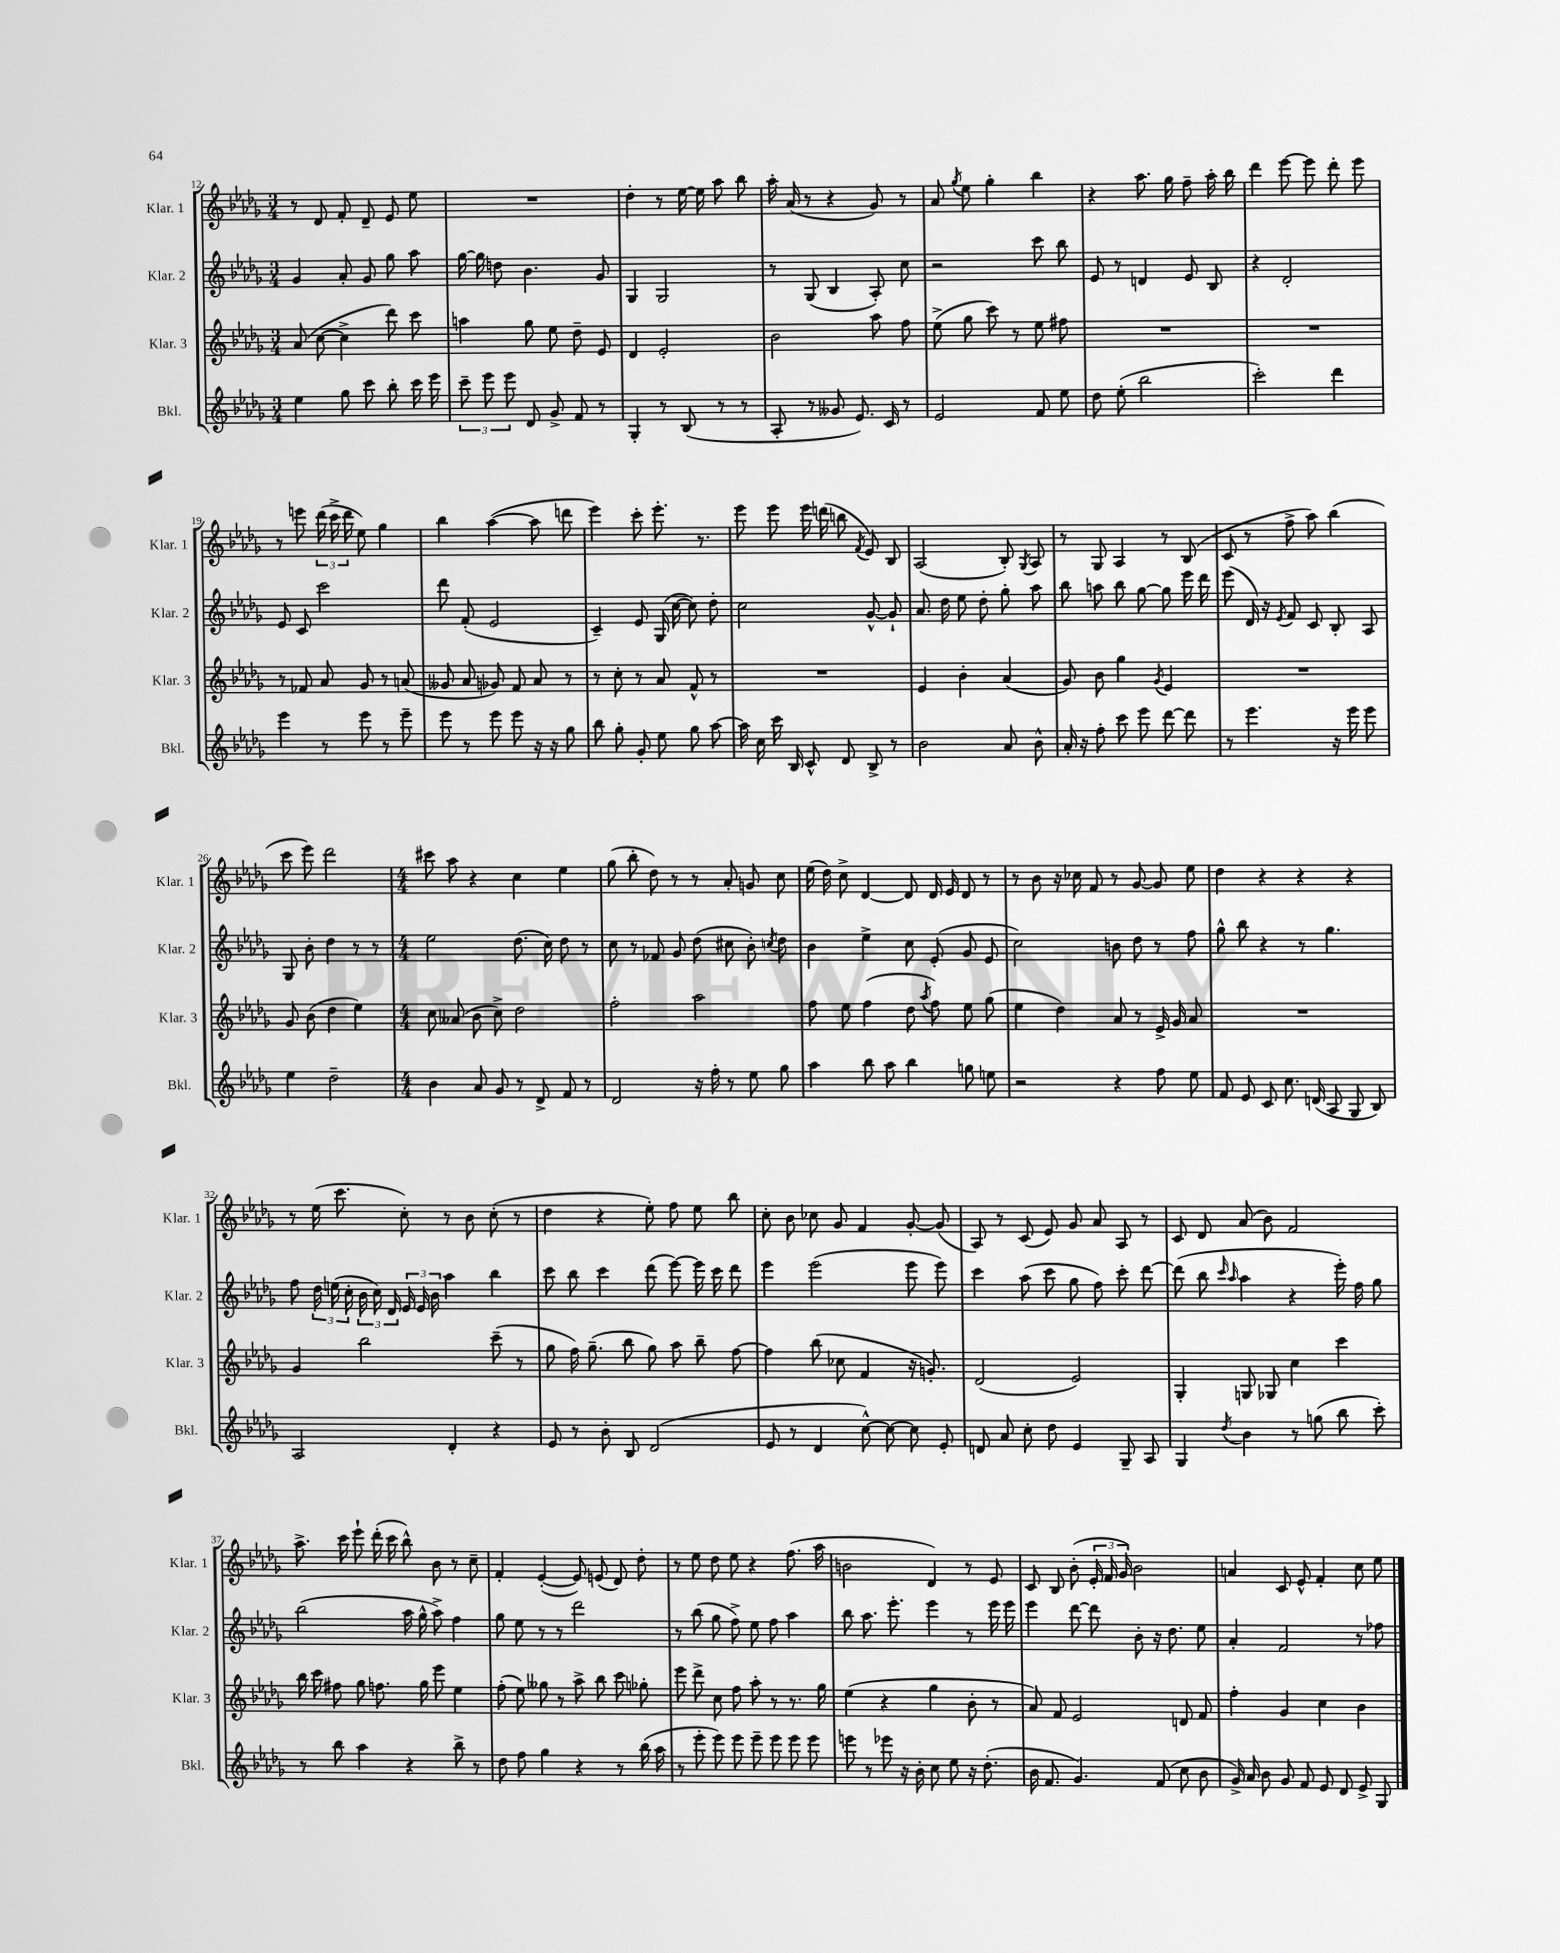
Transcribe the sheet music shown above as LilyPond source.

<<
\new StaffGroup <<
\new Staff = "s0" \with { instrumentName = "Klar. 1" shortInstrumentName = "Klar. 1" } {
    \clef treble \key des \major \numericTimeSignature \time 3/4
    \autoBeamOff r8 des'8 f'8-. des'8-- ees'8 ees''8 |
    R2. |
    des''4-. r8 ees''16~ ees''16 aes''8 bes''8 |
    aes''16-. aes'16( r8 r4 ges'8) r8 |
    aes'8 \acciaccatura { ges''8 } ees''8 ges''4-. bes''4 |
    r4 aes''8. ges''16 f''8-- aes''16-. bes''16 |
    des'''4 ees'''8~ ees'''8 des'''8-. ees'''8 |
    r8 e'''8 \tuplet 3/2 { des'''16( c'''16-> des'''16 } ees''8) ges''4 |
    bes''4 aes''4~( aes''8 d'''8 |
    ees'''4) c'''8-. ees'''8.-. r8. |
    ees'''8 ees'''8 ees'''16 d'''16( b''8 \acciaccatura { f'8 } ees'8) bes8 |
    aes2( bes8-.) \acciaccatura { ges8 } aes8 |
    r8 ges8 aes4 r8 bes8( |
    c'8 r8 f''8-> aes''8) bes''4( |
    c'''8 ees'''8) des'''2 |
    \numericTimeSignature \time 4/4 cis'''8 aes''8 r4 c''4 ees''4 |
    ges''8( bes''8-. des''8) r8 r8 aes'8-. g'8 c''8 |
    ees''16( des''16) c''8-> des'4~ des'8 des'16 ees'16 des'8 r8 |
    r8 bes'8 r16 ces''16 f'8 r8 ges'8~ ges'8 ees''8 |
    des''4 r4 r4 r4 |
    r8 ees''16( c'''8. c''8-.) r8 bes'8 c''8-.( r8 |
    des''4 r4 ees''8-.) f''8 ees''8 bes''8 |
    c''8-. bes'8 ces''8 ges'8 f'4 ges'8~-. ges'8( |
    aes8) r8 c'8( ees'8) ges'8 aes'8 aes8 r8 |
    c'8 des'8 aes'8( bes'8) f'2 |
    aes''8.-> c'''16 ees'''8-! des'''16-.( c'''16 bes''8-^) bes'8 r8 c''8-- |
    f'4-. ees'4~-.( ees'8) e'8( des'8) des''8-. |
    r8 ees''8 des''8 ees''8 r4 f''8.( aes''16 |
    b'2 des'4) r8 ees'8 |
    c'8 bes8 bes'8-.( \tuplet 3/2 { ees'16-. f'16 ges'16) } bes'2 |
    a'4 c'8 ees'8-^ f'4-. c''8 ees''8 \bar "|." |
}
\new Staff = "s1" \with { instrumentName = "Klar. 2" shortInstrumentName = "Klar. 2" } {
    \clef treble \key des \major \numericTimeSignature \time 3/4
    \autoBeamOff ges'4 aes'8-. ges'8 ges''8 aes''8 |
    ges''16~ ges''16 d''8 bes'4. ges'8 |
    ges4 ges2 |
    r8 ges8( bes4 aes8-.) c''8 |
    r2 c'''8 bes''8 |
    ees'8 r8 d'4 ees'8 bes8 |
    r4 des'2-. |
    ees'8 c'8 c'''2 |
    des'''8 f'8-.( ees'2 |
    c'4--) ees'8 ges16( c''16~ c''8) des''8-. |
    c''2 ges'8~-^ ges'8-! |
    aes'8. des''16 ees''8 des''8-. ges''8-. aes''8 |
    bes''8 a''8 bes''8 ges''8~ ges''8 ees'''16 des'''16 |
    ees'''8( des'16) r16 \acciaccatura { ees'8 } f'8 c'8 bes8-. aes8 |
    ges8 bes'8-. des''4 r8 r8 |
    \numericTimeSignature \time 4/4 ees''2 des''8.( c''16) des''8 r8 |
    c''8 r8 fes'8 ges'8 des''8( cis''8 bes'8-.) \acciaccatura { c''8 } des''8 |
    bes'4 ees''4-> c''8 ees'8-.( ges'8 ees'8 |
    c''2) b'8 des''8 r8 f''8 |
    ges''8-^ bes''8 r4 r8 ges''4. |
    f''8 \tuplet 3/2 { des''16 e''16( c''16-. } \tuplet 3/2 { bes'16 c''16) des'16 } \tuplet 3/2 { ees'16 ees'16 bes'16 } aes''4 bes''4 |
    c'''8 bes''8 c'''4 des'''8( ees'''8~) ees'''16 c'''16 des'''8 |
    ees'''4 ees'''2( ees'''8 ees'''8) |
    c'''4 aes''8( c'''8 ges''8 f''8) c'''8-. des'''8~ |
    des'''8( bes''8 \grace { c'''16 aes''16 } aes''4 r4 ees'''16-.) f''16 ges''8 |
    bes''2( aes''16 ges''16-^ aes''8->) f''4 |
    ges''8 ees''8 r8 r8 des'''2 |
    r8 bes''8( ges''8 f''8->) ees''8 f''8 aes''4 |
    bes''8 aes''8. ees'''8.-. ees'''4 r8 ees'''16 ees'''16 |
    ees'''4 des'''8~ des'''8 bes'8-. r16 des''8. ees''8 |
    aes'4-. f'2 r8 fes''8 \bar "|." |
}
\new Staff = "s2" \with { instrumentName = "Klar. 3" shortInstrumentName = "Klar. 3" } {
    \clef treble \key des \major \numericTimeSignature \time 3/4
    \autoBeamOff aes'8( c''8~ c''4-> des'''8) c'''8 |
    a''4 ges''8 ees''8 des''8-- ees'8 |
    des'4 ees'2-. |
    bes'2 aes''8 f''8 |
    ees''8->( ges''8 c'''8) r8 ees''8 fis''8 |
    R2. |
    R2. |
    r8 fes'8 aes'8 ges'8 r8 a'8( |
    geses'8 aes'8 ges'8) f'8 aes'8 r8 |
    r8 c''8-. r8 aes'8 f'8-^ r8 |
    R2. |
    ees'4 bes'4-. aes'4( |
    ges'8) bes'8 ges''4 \acciaccatura { ges'8 } ees'4 |
    R2. |
    ges'8 bes'8( des''4 ees''4) |
    \numericTimeSignature \time 4/4 c''8 aeses'8( bes'8 c''8->) des''2 |
    f''2-. aes''2 |
    f''8 ees''8 f''4( des''8 \acciaccatura { aes''8 } f''8) ees''8 ges''8( |
    ees''4 des''4) aes'8 r8 ees'16-> ges'16 aes'8 |
    R1 |
    ges'4 bes''2 c'''8--( r8 |
    ges''8 f''16) ges''8.--( bes''8 ges''8) aes''8 bes''8-- f''8~ |
    f''4 bes''8( ces''8 f'4 r16 g'8.-.) |
    des'2( ees'2) |
    ges4-. g8 ges8 c''4 c'''4 |
    bes''16 c'''16 fis''8 ges''8 f''8. ges''16 ees'''8 ees''4 |
    f''8-.( ees''8) geses''8 r8 aes''8-> bes''8 c'''8 ges''8-. |
    ees'''8 des'''8-> c''8 f''8 aes''8-. r8 r8. ges''16 |
    ees''4( r4 ges''4 bes'8-. r8 |
    aes'8) f'8 ees'2 d'8 f'8 |
    f''4-. ges'4 c''4 bes'4 \bar "|." |
}
\new Staff = "s3" \with { instrumentName = "Bkl." shortInstrumentName = "Bkl." } {
    \clef treble \key des \major \numericTimeSignature \time 3/4
    \autoBeamOff ees''4 ges''8 c'''8 bes''8-. c'''16 ees'''16 |
    \tuplet 3/2 { c'''8-- ees'''8 ees'''8 } des'8 ges'8-> f'8 r8 |
    ges4-. r8 bes8( r8 r8 |
    aes8-. r8 geses'8 ees'8.) c'16 r8 |
    ees'2 f'8 ees''8 |
    des''8 ees''8-.( bes''2 |
    c'''2-.) des'''4 |
    ees'''4 r8 ees'''8 r8 ees'''8-- |
    ees'''8 r8 ees'''8 ees'''8 r16 r16 ges''8 |
    bes''8 ges''8-. ges'8-. ees''8 ges''8 aes''8~ |
    aes''16 c''16 c'''16 bes16 c'8-^ des'8 bes8-> r8 |
    bes'2 aes'8 bes'8-^ |
    aes'16-. r16 f''8-. c'''8 ees'''8 des'''8~ des'''8 |
    r8 ees'''4. r16 ees'''16 ees'''8 |
    ees''4 des''2-- |
    \numericTimeSignature \time 4/4 bes'4 aes'8 ges'8 r8 des'8-> f'8 r8 |
    des'2 r16 f''16-. r8 ees''8 ges''8 |
    aes''4 bes''8 aes''8 bes''4 g''8 e''8 |
    r2 r4 f''8 ees''8 |
    f'8 ees'8 c'8 c''8. d'16( aes8 ges8 bes8) |
    aes2 des'4-. r4 |
    ees'8 r8 bes'8-. bes8 des'2( |
    ees'8 r8 des'4 c''8~-^) c''8~ c''8 ees'8-. |
    d'8 aes'8 c''8-. des''8 ees'4 ges8-- aes8 |
    ges4 \acciaccatura { des''8 } bes'4 r8 g''8( bes''8 c'''8-.) |
    r8 bes''8 aes''4 r4 bes''8-> r8 |
    des''8 f''8 ges''4 r4 r8 bes''16( aes''16 |
    r8 ees'''8-. ees'''8) ees'''8 ees'''8-- ees'''8 ees'''8 ees'''8 |
    e'''8 r8 ees'''8 r16 bes'16-. c''8 ees''8 r16 des''8.-.( |
    bes'16 f'8. ges'4.) f'8( c''8 bes'8 |
    ges'16->) aes'16 bes'8 ges'8 f'8 ees'8 des'8 ees'8-> ges8 \bar "|." |
}
>>
>>
\layout { \context { \Score currentBarNumber = #12 } }
